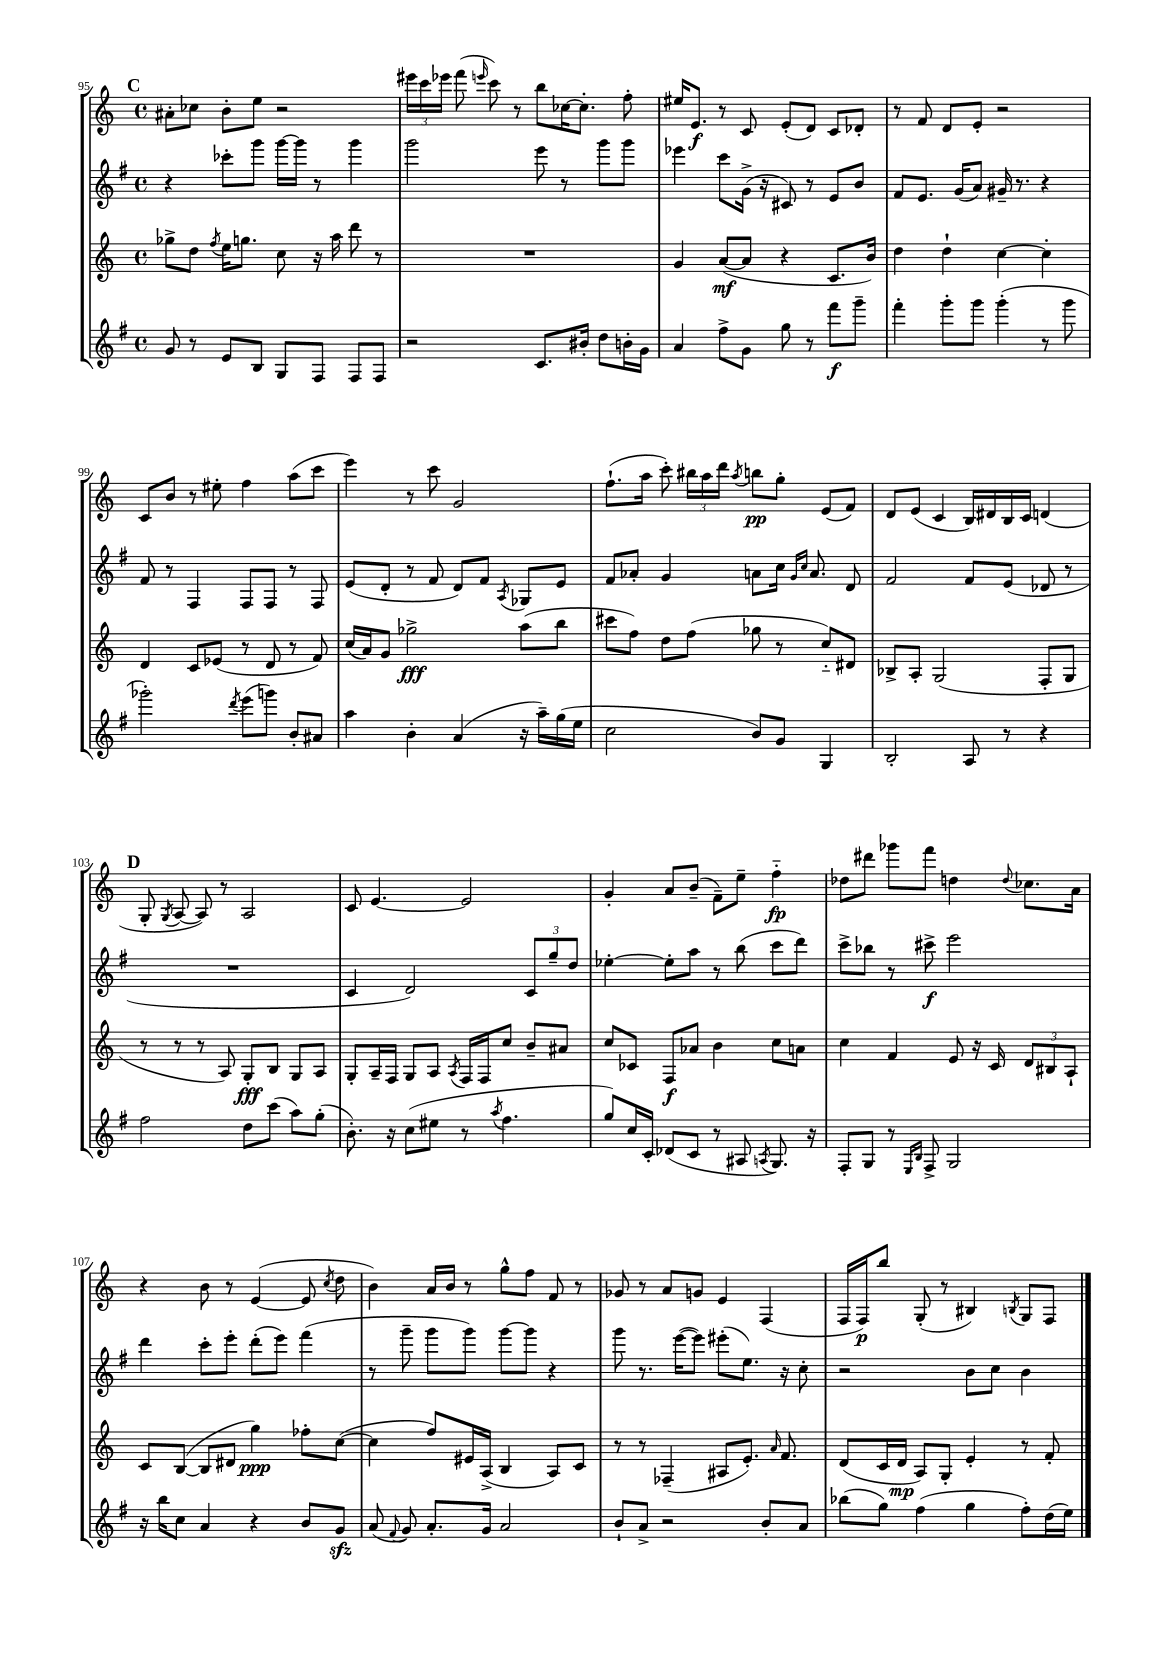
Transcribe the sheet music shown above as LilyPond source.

<<
\new StaffGroup <<
\new Staff = "s0" {
    \clef treble \key c \major \defaultTimeSignature \time 4/4
    \autoBeamOff \mark \markup { \bold "C" } ais'8[-. ces''8] b'8[-. e''8] r2 |
    \tuplet 3/2 { eis'''16[ c'''16 ees'''16] } f'''8( \grace { e'''16 } c'''8) r8 b''8[ ces''16~ ces''8.]-. f''8-. |
    eis''16[ e'8.]\f r8 c'8 e'8[-.( d'8]) c'8[ des'8]-. |
    r8 f'8 d'8[ e'8]-. r2 |
    c'8[ b'8] r8 eis''8-. f''4 a''8[( c'''8] |
    e'''4) r8 c'''8 g'2 |
    f''8.[-!( a''16] c'''8-.) \tuplet 3/2 { bis''16[ a''16 d'''16] } \acciaccatura { a''8 } b''8[\pp g''8]-. e'8[( f'8]) |
    d'8[ e'8]( c'4 b16[) dis'16 b16 c'16] d'4( |
    \mark \markup { \bold "D" } g8-. \acciaccatura { g8 } a8~ a8) r8 a2 |
    c'8 e'4.~ e'2 |
    g'4-. a'8[ b'8]--( f'8[--) e''8]-- f''4-_\fp |
    des''8[ dis'''8] ges'''8[ f'''8] d''4 \appoggiatura { d''8 } ces''8.[ a'16] |
    r4 b'8 r8 e'4~( e'8 \acciaccatura { c''8 } d''8 |
    b'4) a'16[ b'16] r8 g''8[-^ f''8] f'8 r8 |
    ges'8 r8 a'8[ g'8] e'4 f4( |
    f16[ f16\p) b''8] g8-.( r8 bis4) \acciaccatura { b8 } g8[ f8] \bar "|." |
}
\new Staff = "s1" {
    \clef treble \key g \major \defaultTimeSignature \time 4/4
    \autoBeamOff \mark \markup { \bold "C" } r4 ces'''8[-. g'''8] g'''16[~ g'''16] r8 g'''4 |
    g'''2 e'''8 r8 g'''8[ g'''8] |
    ees'''4 c'''8[ g'16]->( r16 cis'8) r8 e'8[ b'8] |
    fis'8[ e'8.] g'16[( a'8]) gis'16-- r8. r4 |
    fis'8 r8 fis4 fis8[ fis8] r8 fis8 |
    e'8[( d'8]-. r8 fis'8 d'8[) fis'8] \acciaccatura { a8 } ges8[ e'8] |
    fis'8[ aes'8]-. g'4 a'8[ c''16] \grace { g'16[ c''16] } a'8. d'8 |
    fis'2 fis'8[ e'8]( des'8 r8 |
    \mark \markup { \bold "D" } R1 |
    c'4 d'2) \tuplet 3/2 { c'8[ g''8-- d''8] } |
    ees''4~-. ees''8[-. a''8] r8 b''8( c'''8[ d'''8]) |
    c'''8[-> bes''8] r8 cis'''8->\f e'''2 |
    d'''4 c'''8[-. e'''8]-. d'''8[-.( e'''8]) fis'''4( |
    r8 g'''8-- g'''8[ g'''8]) g'''8[~ g'''8] r4 |
    g'''8 r8. e'''16[~( e'''8]) eis'''8[-.( e''8.]) r16 c''8-. |
    r2 b'8[ c''8] b'4 \bar "|." |
}
\new Staff = "s2" {
    \clef treble \key c \major \defaultTimeSignature \time 4/4
    \autoBeamOff \mark \markup { \bold "C" } ges''8[-> d''8] \acciaccatura { f''8 } e''16[ g''8.] c''8 r16 a''16 d'''8 r8 |
    R1 |
    g'4 a'8[~\mf( a'8] r4 c'8.[ b'16]) |
    d''4 d''4-! c''4~ c''4-. |
    d'4 c'8[ ees'8]( r8 d'8 r8 f'8) |
    c''16[( a'16) g'8] ges''2->\fff a''8[( b''8] |
    cis'''8[ f''8]) d''8[ f''8]( ges''8 r8 c''8[-_) dis'8] |
    bes8[-> a8]-. g2( f8[-. g8] |
    \mark \markup { \bold "D" } r8 r8 r8 a8) g8[-.\fff b8] g8[ a8] |
    g8[-. a16-- f16] g8[ a8] \acciaccatura { a8 } f16[ f16 c''8] b'8[-- ais'8] |
    c''8[ ces'8] f8[\f aes'8] b'4 c''8[ a'8] |
    c''4 f'4 e'8 r16 c'16 \tuplet 3/2 { d'8[ bis8 a8]-! } |
    c'8[ b8]~( b8[ dis'8] g''4\ppp) fes''8[-. c''8]~( |
    c''4 f''8[) eis'16 a16]->( b4 a8[) c'8] |
    r8 r8 fes4--( ais8[ e'8.]-.) \grace { a'16 } f'8. |
    d'8[( c'16 d'16]\mp a8[) g8]-. e'4-. r8 f'8-. \bar "|." |
}
\new Staff = "s3" {
    \clef treble \key g \major \defaultTimeSignature \time 4/4
    \autoBeamOff \mark \markup { \bold "C" } g'8 r8 e'8[ b8] g8[ fis8] fis8[ fis8] |
    r2 c'8.[ bis'16]-. d''8[ b'16-. g'16] |
    a'4 fis''8[-> g'8] g''8 r8 fis'''8[\f g'''8]-- |
    fis'''4-. g'''8[-. g'''8] g'''4-.( r8 g'''8 |
    ges'''2-.) \acciaccatura { d'''8 } e'''8[( g'''8]) b'8[-. ais'8] |
    a''4 b'4-. a'4( r16 a''16[--) g''16( e''16] |
    c''2 b'8[) g'8] g4 |
    b2-. a8 r8 r4 |
    \mark \markup { \bold "D" } fis''2 d''8[ c'''8]( a''8[) g''8]-.( |
    b'8.-.) r16 c''8[( eis''8] r8 \acciaccatura { a''8 } fis''4. |
    g''8[) c''16 c'16]-. des'8[( c'8] r8 ais8 \acciaccatura { a8 } g8.) r16 |
    fis8[-. g8] r8 \grace { e16[ b16] } fis8-> g2 |
    r16 b''16[ c''8] a'4 r4 b'8[ g'8]\sfz |
    a'8( \appoggiatura { fis'8 } g'8) a'8.[-. g'16] a'2 |
    b'8[-! a'8]-> r2 b'8[-. a'8] |
    bes''8[( g''8]) fis''4( g''4 fis''8[-.) d''16( e''16]) \bar "|." |
}
>>
>>
\layout { \context { \Score currentBarNumber = #95 } }
